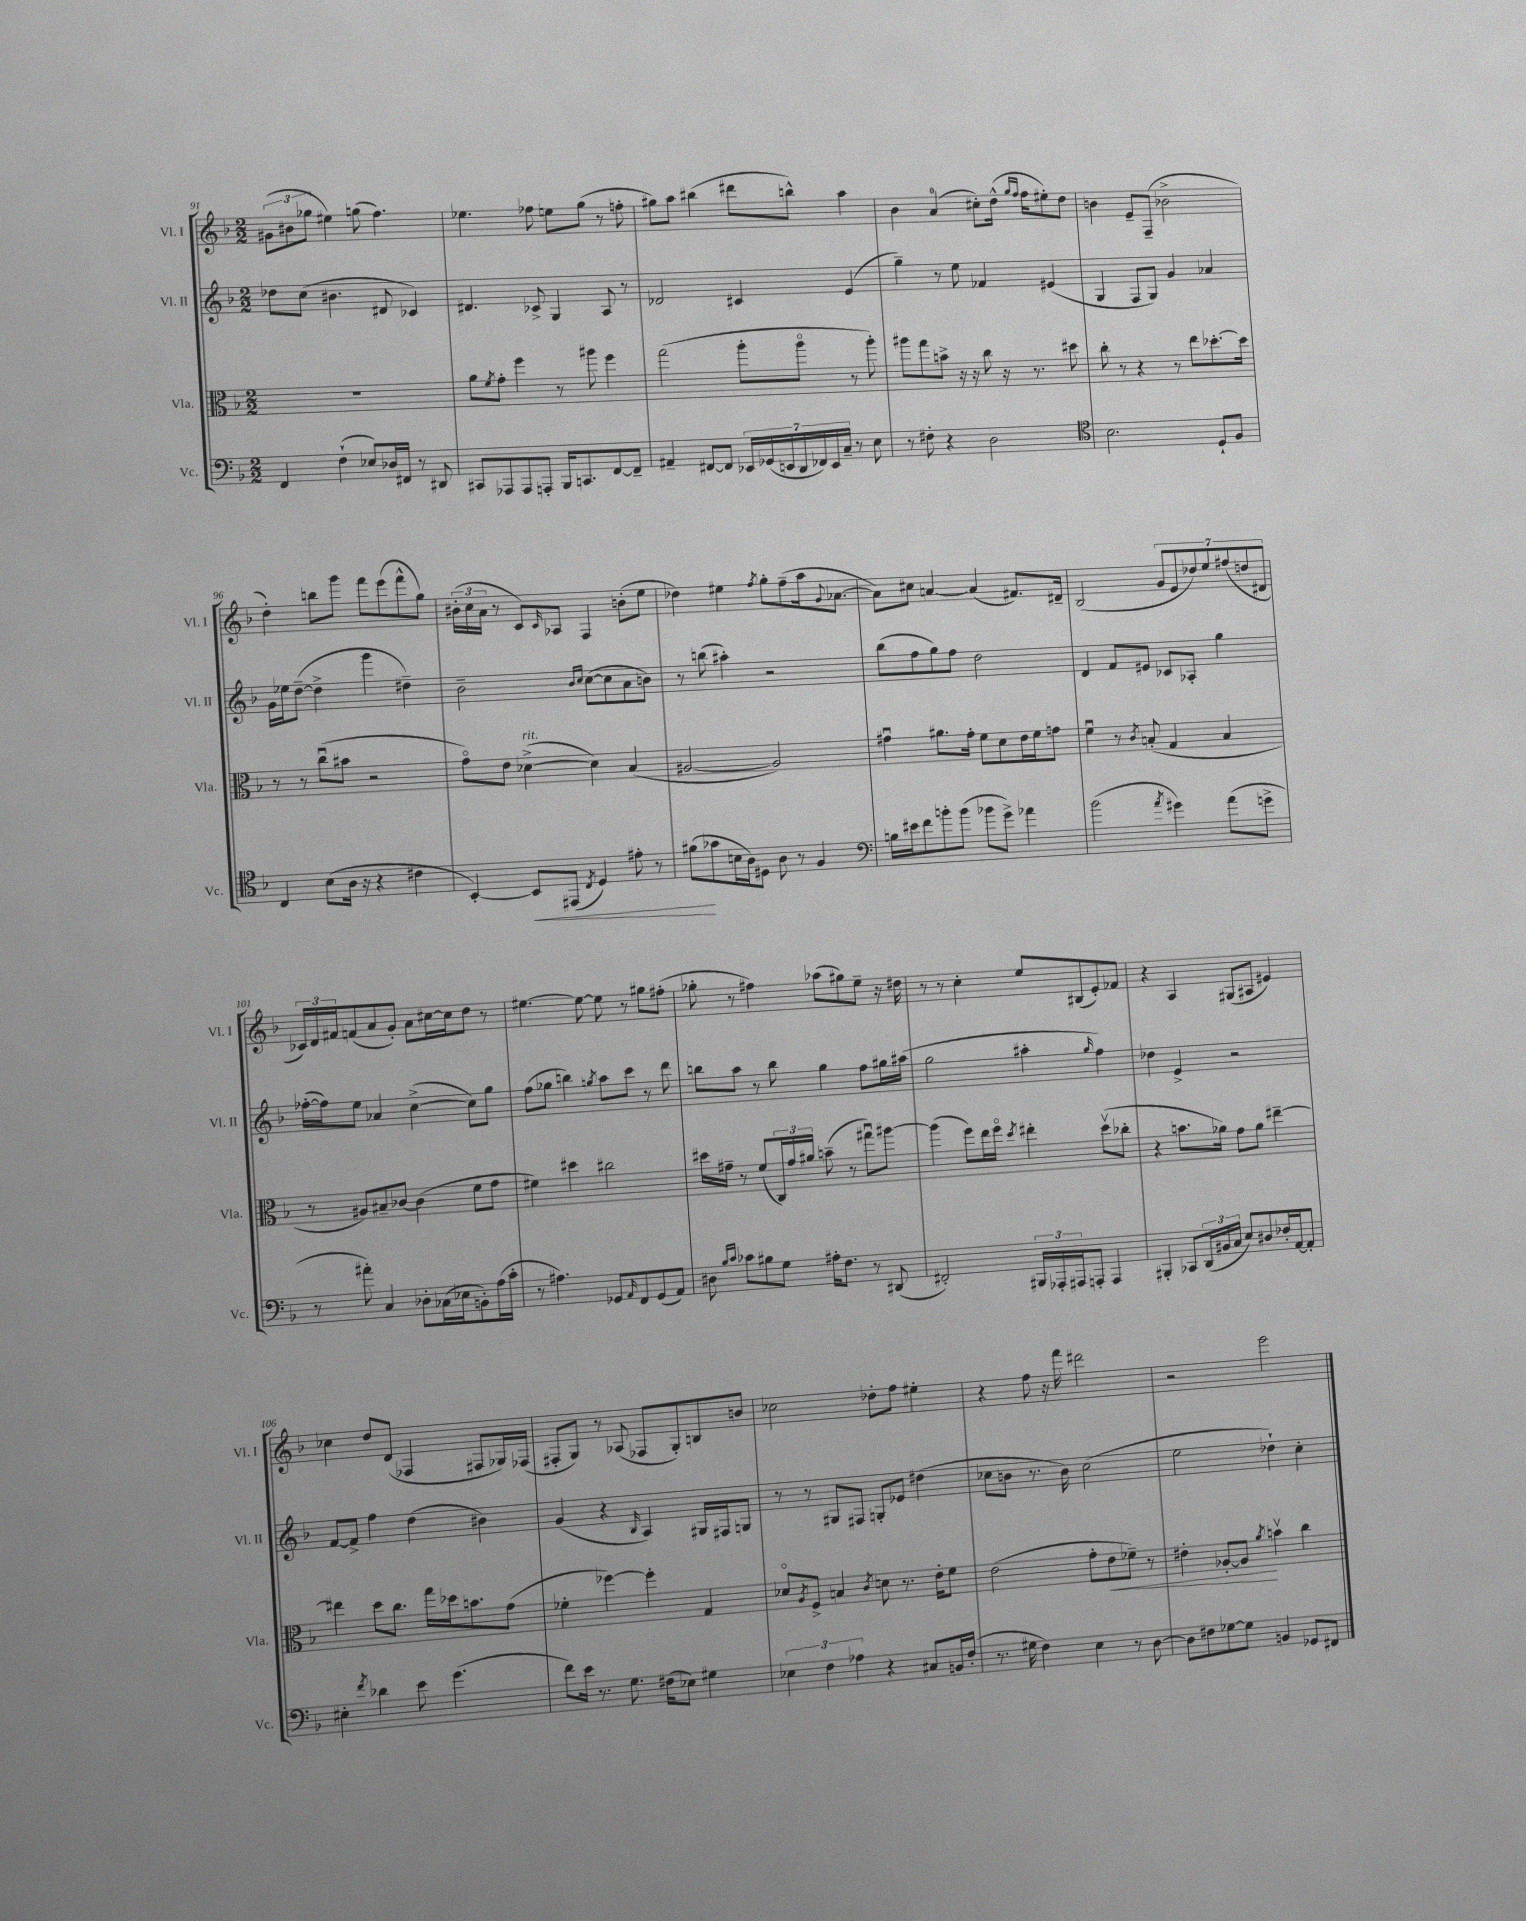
<<
\new StaffGroup <<
\new Staff = "s0" \with { instrumentName = "Vl. I" shortInstrumentName = "Vl. I" } {
    \clef treble \key f \major \numericTimeSignature \time 2/2
    \tuplet 3/2 { gis'8( bis'8 ges''8 } eis''4) g''8( f''4.) |
    ees''4. fes''8 e''8 g''8( r8 f''8-. |
    gis''8) a''8 bis''4( dis'''8 b''8-^) a''4 |
    bes'4 a'4-0( cis''8-.) d''16-^( \grace { g''16 f''16 } f''16 eis''8-.) d''8 |
    b'4 e'8-- f8--( bes'2-> |
    d''4-.) b''8 g'''8 f'''8 e'''8( f'''8-^ g''8) |
    \tuplet 3/2 { bis'16-.( c''16 a'16 } r8 c'8) \grace { c'16 } aes8 f4 b'8-.( e''8 |
    des''4) eis''4 \acciaccatura { f''8 } g''8-. f''8--( a''16 \appoggiatura { g'8 } aes'8.~ |
    aes'8) cis''8 a'4~ a'4( fis'8.) dis'16-- |
    bes2( \tuplet 7/4 { g'8 e'8 des''8) e''8 fis''8( d''8 dis'8 } |
    \tuplet 3/2 { ces'16) d'16 fis'16 } f'8( a'8 g'8-.) a'8 cis''16~ cis''16 d''8 r8 |
    eis''4.~ eis''8~ eis''8 r8 gis''8 fis''8-.( |
    ges''8-. r8 fis''4) aes''8( gis''8) e''8-- r16 dis''16 |
    r8 r8 c''4-. e''8 bis8( e'8-.) fes'8 |
    r4 a4 gis8( ais8 eis'4) |
    ces''4 d''8 d'8( fes4 fis8 ges16) fes16( |
    fis8-. g8) r8 aes8( fes8 g8-.) b8 b'8 |
    ces''2 des''8-. f''8 eis''4-. |
    r4 f''8 r16 f'''16 dis'''2 |
    r2 e'''2 \bar "|." |
}
\new Staff = "s1" \with { instrumentName = "Vl. II" shortInstrumentName = "Vl. II" } {
    \clef treble \key f \major \numericTimeSignature \time 2/2
    des''8 c''8( bis'4. dis'8 ces'4) |
    dis'4. ces'8-> g4 a8 r8 |
    des'2 cis'4 e'4( |
    g''4--) r8 e''8 fes'4 eis'4( |
    g4 f8 g8) g'4 aes'4 |
    g'16 ees''16 d''8~--( d''4-> g'''4 dis''4--) |
    bes'2-- \grace { bes'16 c''16 } c''8~( c''8 a'8 b'8) |
    r8 b''8( ais''4-.) r2 |
    bes''8( f''8 g''8) f''8 d''2 |
    d'4 f'8 eis'8 ces'8 aes8-. g''4 |
    fes''16~-.( fes''16) e''8 aes'4 c''4~->( c''8) g''8 |
    f''8( ges''8 b''4) \acciaccatura { g''8 } a''8 c'''8 r8 d'''8 |
    b''8 a''8 r8 b''8 g''4 f''8 gis''16 ais''16( |
    g''2 ais''4-. \grace { g''16 } f''4) |
    des''4 e'4-> r2 |
    f'8~ f'8-> f''4 d''4( bis'4) |
    g'4( r4 \grace { bes16 } a4) gis16 fis16 g8 |
    r8 r8 gis8 fis8 g8-. ees'8 dis''4( |
    ces''8 b'8 r8. b'16) ces''2( |
    e''2 des''4-!) c''4-. \bar "|." |
}
\new Staff = "s2" \with { instrumentName = "Vla." shortInstrumentName = "Vla." } {
    \clef alto \key f \major \numericTimeSignature \time 2/2
    R1 |
    a'8 \acciaccatura { f'8 } g'8-. f''4 r8 ais''8 f''4 |
    g''2( a''8-. a''8\flageolet r8 a''8-.) |
    ais''8 g''8 b'8-> r16 r16 c''8 r16 r8. dis''8 |
    c''8-. r8 r4 r8 e''8 des''8.~-. des''16 |
    r8 r8 c''8\downbow( bis'8 r2 |
    g'8\flageolet) e'8 des'4~->^\markup { \italic "rit." }( des'4) bes4( |
    ais2~ ais2) |
    gis'4\downbow ais'8. gis'16-. f'8 d'8 e'16 f'16 g'8 |
    f'4\downbow r8 \acciaccatura { c'8 } b8-.( g4 b4 |
    r8 ais8) bis8-- ces'8~ ces'4( f'8 g'8 |
    fis'4) dis''4 cis''2 |
    dis''16 gis'16-- r8 f'8( \tuplet 3/2 { c16) gis'16 ais'16 } b'8--( r8 gis''8\downbow) ais''8~ |
    ais''4( f''8) e''16 f''16\flageolet \acciaccatura { d''8 } eis''4-. d''8\upbow( ces''8-. |
    r4 b'8. aes'16) g'8 aes'8 eis''4~-- |
    eis''4 d''8 c''8. g''16 des''16 b'8. g'8( |
    fes'4-. fes''4~) fes''4-. g4 |
    des'8\flageolet \acciaccatura { a8 } f8-> b4 \acciaccatura { c'8 } d'8 r8. e'16-. f'8 |
    e'2( g'8-. e'8\< fes'8--) r8 |
    eis'4-. aes8~-. aes8\! \acciaccatura { a'8 } b'4\upbow c''4 \bar "|." |
}
\new Staff = "s3" \with { instrumentName = "Vc." shortInstrumentName = "Vc." } {
    \clef bass \key f \major \numericTimeSignature \time 2/2
    f,4 f4-!( ees8) des16 fis,16 r8 dis,8 |
    cis,8 aes,,8 aes,,8 a,,8-. bes,,16 c,8. f,8~ f,8-- |
    ais,4-- fis,8~ fis,8 \tuplet 7/4 { ees,16 ges,16( e,16 d,16 fes,16) e,16 c16-- } r8 e8 |
    r8 fis8-. r4 d2 |
    \clef tenor bes2. d8-! f8 |
    c4 bes8( a16 r16 r4 cis'4 |
    bes,4~-.) bes,8\< eis,8( \acciaccatura { c8 } d4) eis'8-. r8 |
    fis'8\!( ges'8 b16 a16) dis8 a8 r8 f4 |
    \clef bass b16 eis'16 f'8 b'8-. b'8( bes'8 g'8->) aes'4 |
    bes'2( \acciaccatura { a'8 } gis'4) a'8( g'8-> |
    r8 ais'8-.) c4 des8-. ces16( ees16 b,8-.) a16( c'16-. |
    r8 ais4.) ges,8 \grace { a,16 } f,8 ges,8( a,8) |
    dis8 \grace { bes16 c'16 } ces'8 bis8 g8 ais16-. f8. r8 dis,8( |
    fis,2-.) \tuplet 3/2 { bis,,16 aes,,16-. ais,,16 } a,,8-. a,,4 |
    bis,,4-. ces,8 \tuplet 3/2 { d,16( bis,16 c16 } e8) dis8 fes16-. a,16~ a,8-. |
    eis4-. \acciaccatura { f'8 } des'4 e'8 g'4.( |
    f'8) e'16 r8. g8. fis16( ees8) gis4 |
    \tuplet 3/2 { ees4 f4 aes4 } r4 cis8 b,16 f16-.( |
    r8. gis16 f4) e4 r8 d8~ |
    d8 fis8 ges8~ ges8 b,4 ges,8 fis,8 \bar "|." |
}
>>
>>
\layout { \context { \Score currentBarNumber = #91 } }
